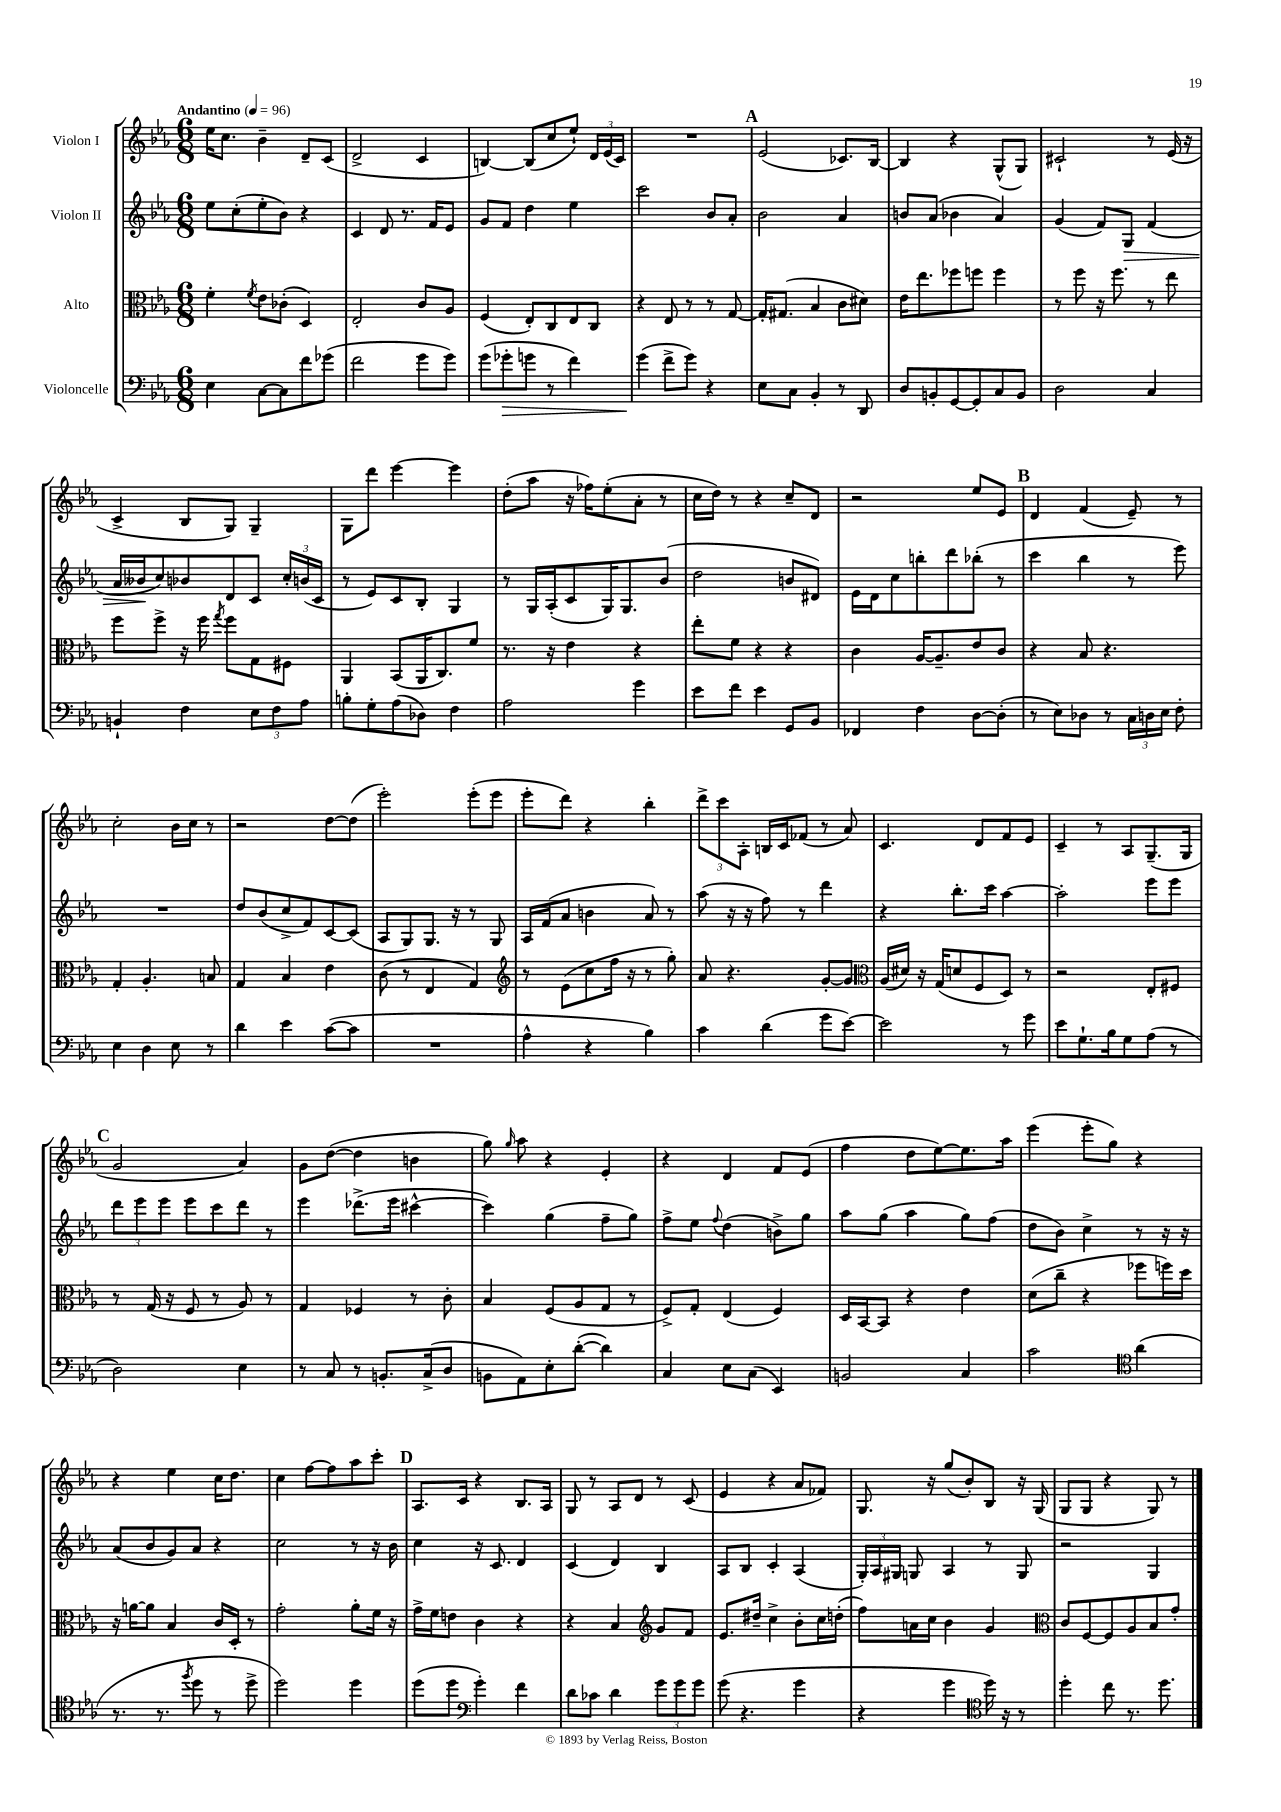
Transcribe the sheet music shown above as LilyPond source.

<<
\new StaffGroup <<
\new Staff = "s0" \with { instrumentName = "Violon I" } {
    \clef treble \key ees \major \numericTimeSignature \time 6/8 \tempo "Andantino" 4 = 96
    \autoBeamOff ees''16[ c''8.] bes'4-- d'8[-- c'8]( |
    d'2-> c'4 |
    b4~) b8[( c''8 ees''8]-!) \tuplet 3/2 { d'16[ ees'16( c'16]) } |
    R2. |
    \mark \markup { \bold "A" } ees'2( ces'8.[) bes16]~ |
    bes4 r4 g8[-^( g8]) |
    cis'2-! r8 ees'16( r16 |
    c'4-> bes8[ g8]) g4-- |
    g8[ d'''8] ees'''4~ ees'''4 |
    d''8[-.( aes''8] r16 fes''16[) ees''8-.( aes'8]-. r8 |
    c''16[ d''16]) r8 r4 c''8[-- d'8] |
    r2 ees''8[ ees'8] |
    \mark \markup { \bold "B" } d'4 f'4( ees'8--) r8 |
    c''2-. bes'16[ c''16] r8 |
    r2 d''8[~ d''8]( |
    ees'''2-.) ees'''8[-.( ees'''8] |
    ees'''8[-. d'''8]) r4 bes''4-. |
    \tuplet 3/2 { d'''8[-> c'''8 aes8]-. } b16[ c'16 fes'8]( r8 aes'8) |
    c'4. d'8[ f'8 ees'8] |
    c'4-- r8 aes8[ g8.--( g16] |
    \mark \markup { \bold "C" } g'2 aes'4) |
    g'8[ d''8]~( d''4 b'4 |
    g''8) \grace { g''16 } aes''8 r4 ees'4-. |
    r4 d'4 f'8[ ees'8]( |
    f''4 d''8[ ees''8~) ees''8. aes''16] |
    ees'''4( ees'''8[-. g''8]) r4 |
    r4 ees''4 c''16[ d''8.] |
    c''4 f''8[~ f''8 aes''8 c'''8]-. |
    \mark \markup { \bold "D" } aes8.[ c'16] r4 bes8.[ aes16] |
    g8 r8 aes8[ d'8] r8 c'8( |
    ees'4 r4 aes'8[ fes'8]) |
    g8. r16 g''8[( bes'8-.) bes8] r16 g16( |
    g8[ g8] r4 g8) r8 \bar "|." |
}
\new Staff = "s1" \with { instrumentName = "Violon II" } {
    \clef treble \key ees \major \numericTimeSignature \time 6/8
    \autoBeamOff ees''8[ c''8-.( ees''8-. bes'8]) r4 |
    c'4 d'8 r8. f'16[ ees'8] |
    g'8[ f'8] d''4 ees''4 |
    c'''2 bes'8[ aes'8]-. |
    \mark \markup { \bold "A" } bes'2 aes'4 |
    b'8[ aes'8]( bes'4 aes'4) |
    g'4( f'8[) g8]\> f'4( |
    aes'16[ beses'16\! c''8) bes'8 d'8 c'8] \tuplet 3/2 { c''16[-. b'16( c'16] } |
    r8 ees'8[) c'8 bes8]-. g4 |
    r8 g16[ aes16-.( c'8 g16) g8. bes'8]( |
    d''2 b'8[ dis'8]) |
    ees'16[ d'16 c''8 b''8-. d'''8 bes''8]-.( r8 |
    \mark \markup { \bold "B" } c'''4 bes''4 r8 ees'''8) |
    R2. |
    d''8[ bes'8( c''8-> f'8) c'8~ c'8]( |
    aes8[ g8) g8.] r16 r8 g8 |
    aes16[ f'16( aes'8] b'4 aes'8) r8 |
    aes''8( r16 r16 f''8) r8 d'''4 |
    r4 bes''8.[-. c'''16] aes''4~ |
    aes''2-. ees'''8[ ees'''8] |
    \mark \markup { \bold "C" } \tuplet 3/2 { d'''8[ ees'''8 ees'''8] } ees'''8[ c'''8 d'''8] r8 |
    ees'''4 des'''8.[->( ees'''16] cis'''4~-^ |
    cis'''4) g''4( f''8[-- g''8]) |
    f''8[-> ees''8] \appoggiatura { f''8 } d''4( b'8[->) g''8] |
    aes''8[ g''8]( aes''4 g''8[) f''8]( |
    d''8[ bes'8]) c''4-> r8 r16 r16 |
    aes'8[( bes'8 g'8) aes'8] r4 |
    c''2 r8 r16 bes'16 |
    \mark \markup { \bold "D" } c''4 r16 c'8. d'4 |
    c'4( d'4) bes4 |
    aes8[ bes8] c'4-. aes4( |
    \tuplet 3/2 { g16[-.) aes16 gis16] } g8 aes4 r8 g8 |
    r2 g4 \bar "|." |
}
\new Staff = "s2" \with { instrumentName = "Alto" } {
    \clef alto \key ees \major \numericTimeSignature \time 6/8
    \autoBeamOff f'4-. \acciaccatura { f'8 } ees'8[ ces'8]-.( d4) |
    ees2-. c'8[ aes8] |
    f4( ees8[-.) c8 ees8 c8] |
    r4 ees8 r8 r8 g8~ |
    \mark \markup { \bold "A" } g16[-. gis8.]( bes4 c'8[ dis'8]) |
    ees'16[ ees''8. fes''8 f''8] f''4 |
    r8 f''8 r16 f''8. r8 ees''8 |
    f''8[ f''8]-> r16 f''16 \acciaccatura { g''8 } f''8[ g8 fis8] |
    aes,4 bes,8[( aes,16 c8.) f'8] |
    r8. r16 ees'4 r4 |
    ees''8[-. f'8] r4 r4 |
    c'4 aes16[~ aes8.-- ees'8 c'8] |
    \mark \markup { \bold "B" } r4 bes8 r4. |
    g4-. aes4.-. b8 |
    g4 bes4 ees'4 |
    c'8( r8 ees4 g4) |
    \clef treble r8 ees'8[( c''8 f''16] r16 r8 g''8-.) |
    aes'8 r4. g'8[~-. g'8] |
    \clef alto aes16[( dis'16]) r16 g16[( d'8 f8 d8]) r8 |
    r2 ees8[-. fis8] |
    \mark \markup { \bold "C" } r8 g16( r16 f8 r8 aes8) r8 |
    g4 fes4 r8 c'8-. |
    bes4 f8[( aes8 g8] r8 |
    f8[->) g8]-. ees4( f4) |
    d16[ bes,16~ bes,8] r4 ees'4 |
    d'8[( c''8]-- r4 fes''8[ f''16) d''16] |
    r16 a'16[~ a'8] bes4 c'16[ d16]-. r8 |
    g'2-. aes'8[-. f'16] r16 |
    \mark \markup { \bold "D" } g'16[-> f'16 e'8] c'4 r4 |
    r4 bes4 \clef treble g'8[ f'8] |
    ees'8.[ dis''16]-- c''4-> bes'8[-. c''16 d''16]-.( |
    f''8[) a'16 c''16] bes'4 g'4 |
    \clef alto c'8[ f8~ f8 aes8 bes8 g'8]-. \bar "|." |
}
\new Staff = "s3" \with { instrumentName = "Violoncelle" } {
    \clef bass \key ees \major \numericTimeSignature \time 6/8
    \autoBeamOff ees4 c8[~ c8 f'8 ges'8]( |
    f'2 g'8[ g'8]) |
    g'8[( ges'8-.\> g'8] r8 f'4) |
    g'4\!( f'8[-> g'8]) r4 |
    \mark \markup { \bold "A" } ees8[ c8] bes,4-. r8 d,8 |
    d8[ b,8-. g,8~ g,8-. c8 b,8] |
    d2 c4 |
    b,4-! f4 \tuplet 3/2 { ees8[ f8 aes8] } |
    b8[-. g8-. aes8( des8]) f4 |
    aes2 g'4 |
    ees'8[ f'8] ees'4 g,8[ bes,8] |
    fes,4 f4 d8[~ d8]-.( |
    \mark \markup { \bold "B" } r8 ees8[) des8] r8 \tuplet 3/2 { c16[ d16 ees16] } f8-. |
    ees4 d4 ees8 r8 |
    d'4 ees'4 c'8[~( c'8] |
    R2. |
    aes4-^ r4 bes4) |
    c'4 d'4( g'8[ ees'8]~) |
    ees'2 r8 g'8 |
    ees'8[ g8.-! bes16 g8 aes8]( r8 |
    \mark \markup { \bold "C" } d2) ees4 |
    r8 c8 r8 b,8.[-. c16->( d8] |
    b,8[ aes,8) ees8-. d'8]~-.( d'4) |
    c4 ees8[ c8]( ees,4) |
    b,2 c4 |
    c'2 \clef tenor aes'4( |
    r8. r8. \acciaccatura { f''8 } d''8 r8 d''8-> |
    d''2) d''4 |
    \mark \markup { \bold "D" } d''8[( d''8] \clef bass g'4-.) f'4 |
    d'8[ ces'8] d'4 \tuplet 3/2 { g'8[ g'8 g'8] } |
    g'8( r4. g'4 |
    r4 g'4 \clef tenor d''16) r16 r8 |
    d''4-. c''8 r8. d''8. \bar "|." |
}
>>
>>
\layout { \context { \Score \remove "Bar_number_engraver" } }
